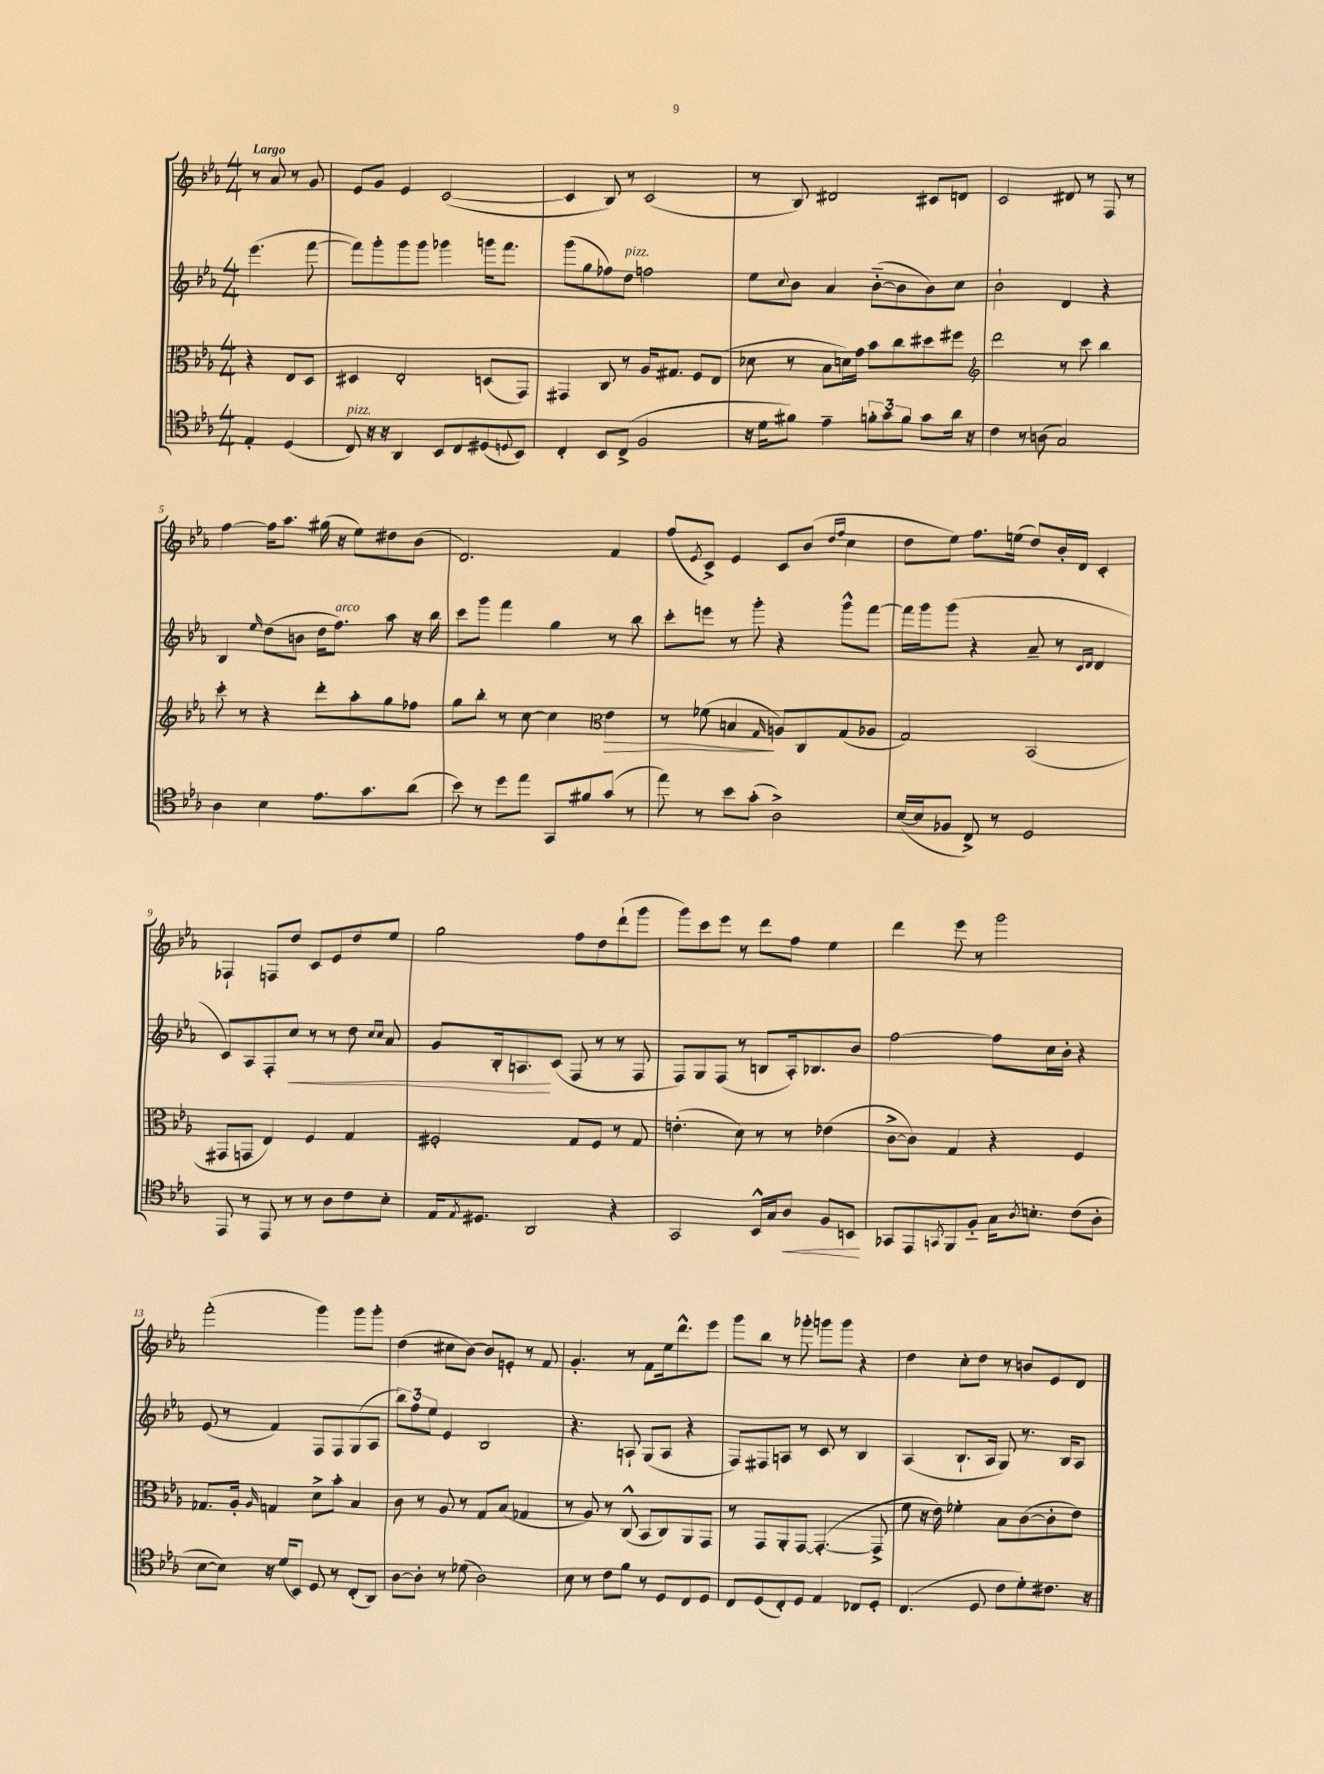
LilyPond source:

<<
\new StaffGroup <<
\new Staff = "s0" {
    \clef treble \key ees \major \numericTimeSignature \time 4/4 \partial 2 \tempo "Largo"
    r8 aes'8 r8 g'8 |
    ees'8 g'8 ees'4 c'2~( |
    c'4 bes8) r8 c'2( |
    r8 bes8) dis'2 cis'8 d'8 |
    c'2 dis'8 r8 f8 r8 |
    f''4~ f''16 aes''8. gis''16( r16 ees''8) dis''8 bes'8( |
    d'2.) f'4 |
    f''8( \acciaccatura { ees'8 } c'8->) ees'4 c'8 bes'8( \grace { d''16 f''16 } c''4 |
    d''8 ees''8) f''8. e''16( d''8) bes'16-. d'16 c'4-. |
    fes4-! f8 d''8 c'8 ees'8 d''8 ees''8 |
    g''2 f''8 d''8 d'''8-!( g'''8 |
    g'''8) c'''8 ees'''8 r8 d'''8 f''8 ees''4 |
    d'''4 ees'''8 r8 g'''2 |
    f'''2-.( g'''4) g'''8 g'''8-. |
    d''4( cis''8 bes'8~) bes'8 e'8-. r8 f'8 |
    g'4.-. r8 f'8 ees''16 d'''8.-^ ees'''8 |
    g'''8 bes''8 r8 ges'''8-. g'''8 g'''8 r4 |
    d''4 c''8-. d''8 r8 b'8 ees'8 d'8 \bar "|." |
}
\new Staff = "s1" {
    \clef treble \key ees \major \numericTimeSignature \time 4/4 \partial 2
    ees'''4.( f'''8~ |
    f'''8) g'''8-. g'''8 g'''8 ges'''4 g'''16 f'''8. |
    g'''8( g''8 fes''8) d''8^\markup { \italic "pizz." } f''2 |
    ees''8 \appoggiatura { c''8 } bes'8 aes'4 bes'8~-_( bes'8 bes'8) c''8 |
    bes'2-! d'4 r4 |
    bes4 \grace { ees''16 } d''8( b'8 d''16 f''8.^\markup { \italic "arco" }) aes''8 r16 bes''16 |
    c'''8 g'''8 f'''4 g''4 r8 bes''8 |
    c'''8-. e'''8 r8 g'''8-. r4 g'''8-^ f'''8~ |
    f'''16 g'''16 g'''8( r4 aes'8-- r8 \grace { c'16 d'16 } d'4 |
    c'8) aes8 f8-. c''8\< r8 r8 d''8 \grace { c''16 c''16 } aes'8 |
    g'8 bes16-. a8.\! c'8( f8 r8 r8 f8 |
    f8) g8 f8( r8 b8 aes16-.) bes8. bes'8 |
    f''2~ f''8 c''16 bes'16-. r4 |
    ees'8( r8 f'4) f8 f8 g8( aes8 |
    \tuplet 3/2 { bes''8) f''8 ees''8 } ees'4 bes2 |
    r4. a8-! g8( a8 r4 |
    f8) fis8 a8 r8 c'8 r8 bes4 |
    aes4( bes8.-! aes16 g8) r8. bes16 aes8 \bar "|." |
}
\new Staff = "s2" {
    \clef alto \key ees \major \numericTimeSignature \time 4/4 \partial 2
    r4 ees8 d8 |
    dis4 ees2-. d8( g,8) |
    gis,4 c8 r8 aes16 gis8. f8 ees8( |
    des'8 r8 bes8 d'16) g'16 bes'8 c''8 dis''8 fis''8 |
    \clef treble d'''2 r8 c'''8 bes''4 |
    c'''8-. r8 r4 d'''8-. aes''8-. g''8 fes''8 |
    g''8 bes''8-. r8 c''8~ c''4 \clef alto ees'4\> |
    r8 fes'8( b4\! \grace { g16 } a8) c8 g8( aes8 |
    g2) bes,2( |
    gis,8 g,8 ees4) f4 g4 |
    fis2-. g8 fis8 r8 g8 |
    e'4.-.( d'8) r8 r8 ees'4( |
    c'8~-> c'8) g4 r4 f4 |
    ges8. aes16-. \grace { aes16 } g4 d'8-> bes'8-. bes4 |
    c'8 r8 aes8 r8 g8 bes8( ges4 |
    r8 aes8) r8 c8-^( bes,8 c8) aes,8 g,8 |
    r8 g,8 aes,8-. g,8~ g,4.~-.( g,8-> |
    f'8 r16 ees'16) fes'4-. bes8 c'8~( c'8-. ees'8) \bar "|." |
}
\new Staff = "s3" {
    \clef tenor \key ees \major \numericTimeSignature \time 4/4 \partial 2
    ees4-. d4( |
    c8^\markup { \italic "pizz." }) r16 r16 aes,4 bes,8 c8 dis8( \appoggiatura { d8 } bes,8) |
    c4-. bes,8 c8->( f2 |
    r16 d'16 fis'8) ees'4-- \tuplet 3/2 { f'8-. g'8 f'8 } g'8 aes'16 r16 |
    c'4 r8 a8( g2) |
    aes4 bes4 ees'8. g'8. aes'8( |
    bes'8) r8 d''8 ees''8 g,8 fis'8 g'8( r8 |
    ees''8) r8 bes'8 g'8-.( aes2->) |
    bes16~( bes16 fes8 c8->) r8 d2 |
    ees,8 r8 ees,8 r8 r8 aes8 c'8 bes8-. |
    ees16 \acciaccatura { ees8 } dis8. aes,2 r4 |
    g,2 bes,16-^ g16 aes8\< f8 b,8\! |
    ges,8 ees,8 \acciaccatura { g,8 } f,8 f8-_ g16 \acciaccatura { aes8 } b8.-. c'8( aes8-. |
    bes8~ bes8) r16 d'16( bes,8) d8 r8 c8-.( aes,8) |
    aes8~ aes8-. r8 des'8( aes2) |
    bes8 r8 c'8 f'8 r8 d8 c8 d8 |
    c8 d8( c8-.) d8 ees4 ces8 d8-. |
    c4.( d8 c'8 d'8-.) cis'8. r16 \bar "|." |
}
>>
>>
